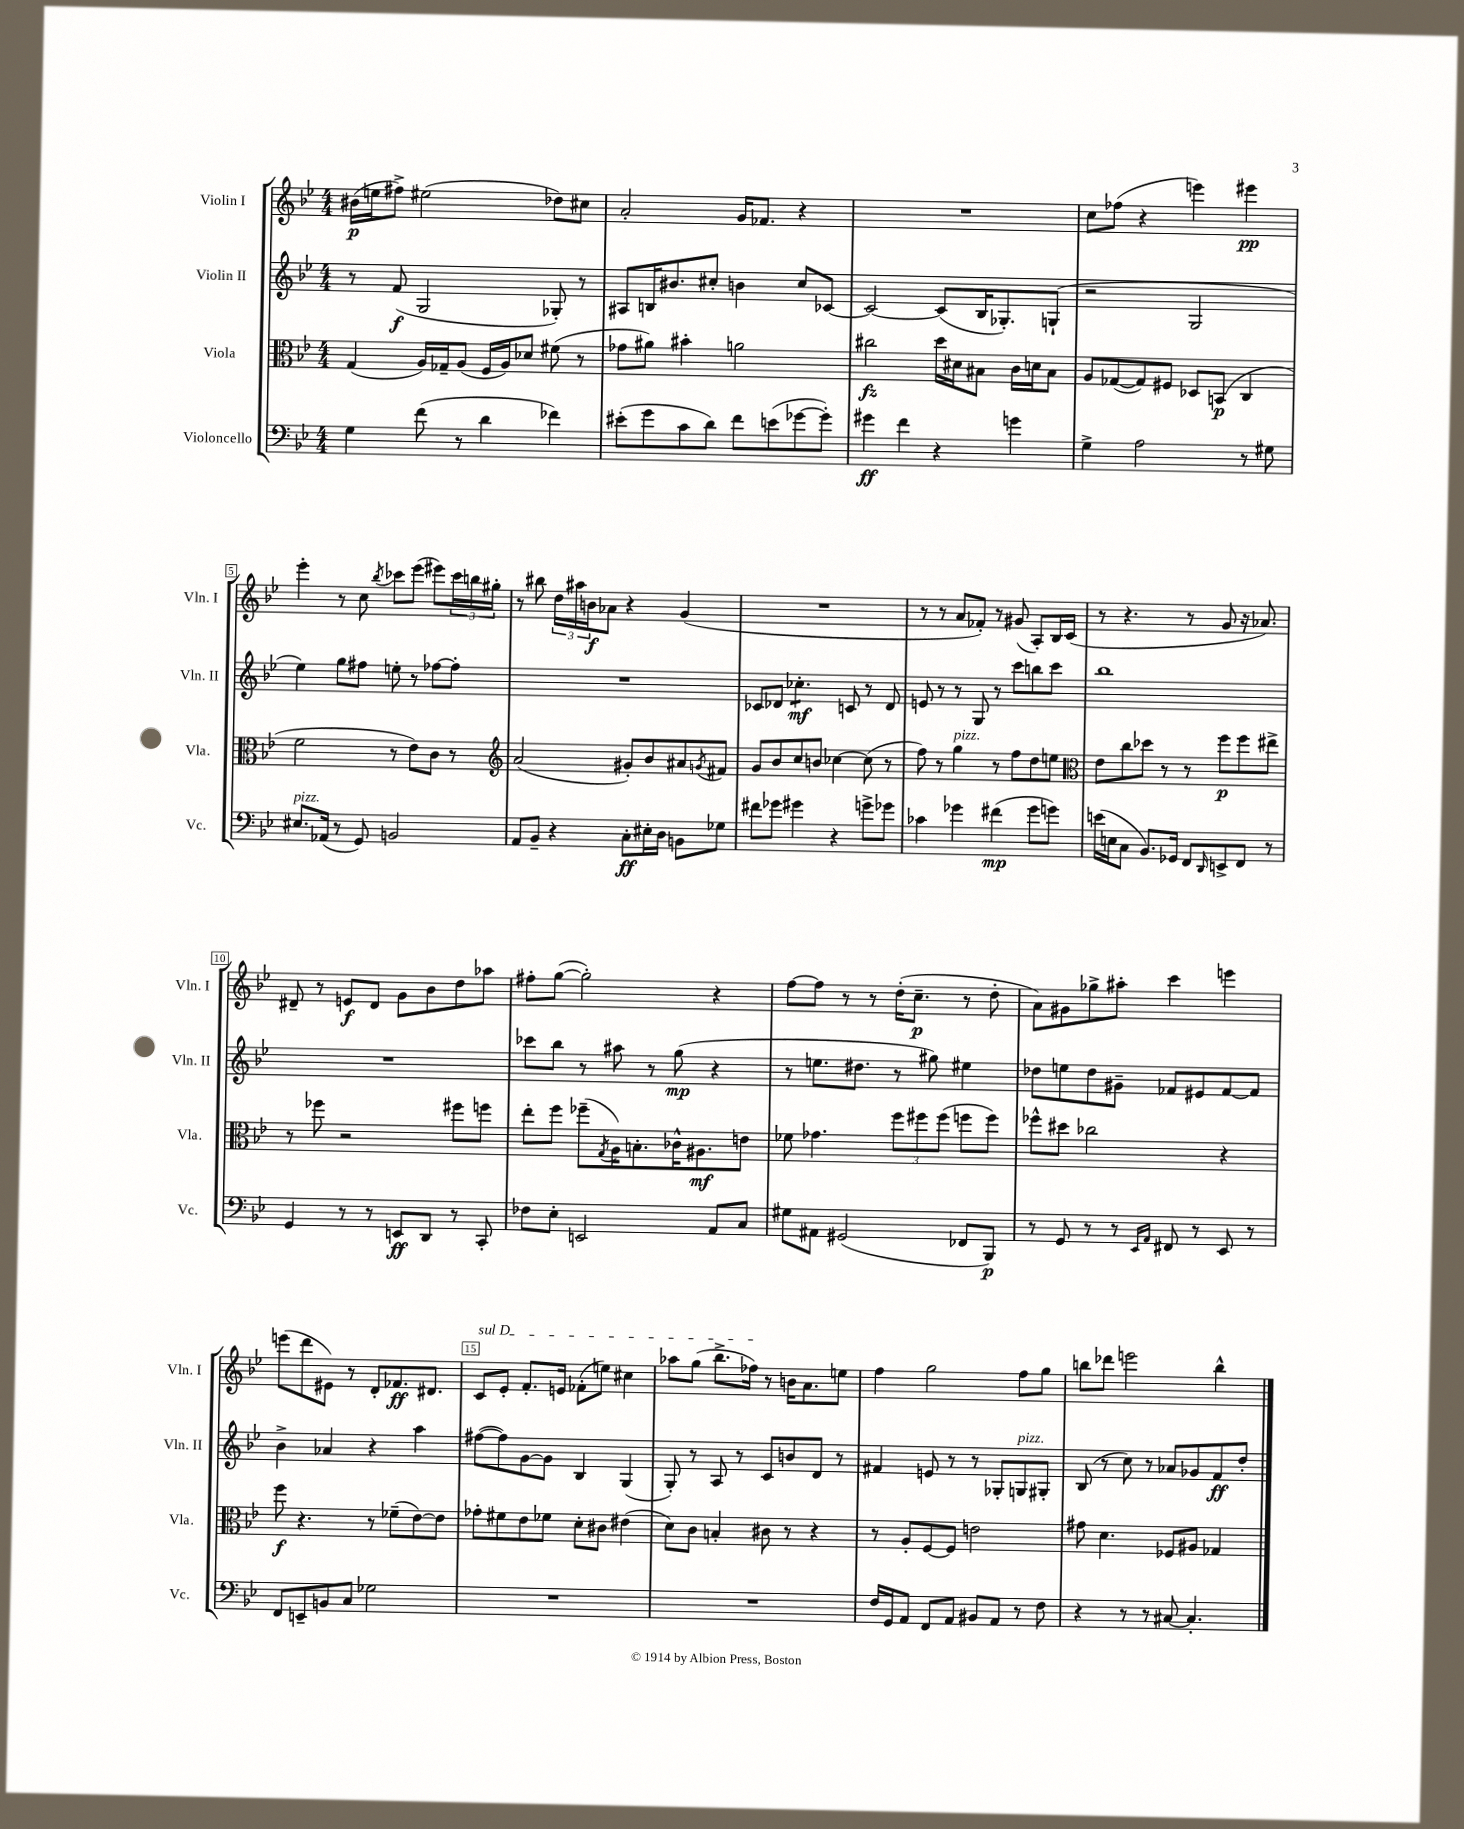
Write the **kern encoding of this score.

**kern	**kern	**kern	**kern
*staff4	*staff3	*staff2	*staff1
*clefF4	*clefC3	*clefG2	*clefG2
*k[b-e-]	*k[b-e-]	*k[b-e-]	*k[b-e-]
*M4/4	*M4/4	*M4/4	*M4/4
4G\	(4G/	8r	(16b#\LL
.	.	.	16ee\J
.	.	(8f/	8ff#^\J)
(8f\	16A/LL)	2G/	(2ee#\
.	16G-~/J	.	.
8r	(8A/J	.	.
4d\	16F/LL	.	.
.	16A/J)	.	.
.	8d-/J	.	.
4f-\)	(8f#\	8G-'/)	8dd-\L)
.	8r	8r	8cc#\J
=	=	=	=
(8e#'\L	8g-\L	8A#/L	2a'/
8g\	8a#\J)	16B/K	.
.	.	8.b#/	.
8c\	4b#'\	.	.
8d\J)	.	8cc#'/J	.
8f\L	2a\	4b\	16g/LK
.	.	.	8.f-/J
(8e\	.	.	.
[8g-\	.	8cc#/L	4r
8g-'\]J)	.	[8c-/J	.
=	=	=	=
4g#\	2cc#\	2c-/_	1r
4f\	.	.	.
4r	16dd\LL	(8c-/]L	.
.	16d#\J	.	.
.	8B#\J	16B-/K	.
.	.	8.G-'/)	.
4g\	16c\LL	.	.
.	16d\J	.	.
.	8B#\J	(8G`/J	.
=	=	=	=
4G^\	8A/L	2r	8cc\L
.	([8G-/	.	(8ff-\J
2A\	8G-/])	.	4r
.	8F#/J	.	.
.	8D-/L	2G/	4eee\)
.	(8BB/J	.	.
8r	4C/	.	4eee#\
8G#\	.	.	.
=	=	=	=
8.E#/L	2f\	4ee-\)	4eee-'\
(16AA-/Jk	.	.	.
8r	.	8gg\L	8r
8GG/)	.	8ff#\J	8cc\
.	.	.	8qbb-/
2BB/	8r	8ee'\	8ccc-\L
.	8e-\L)	8r	(8eee-\J
.	8c\J	[8ff-\L	8eee#\L)
.	8r	8ff-'\]J	24ccc-\L
.	.	.	24bb\
.	.	.	24gg#'\JJ
=	=	=	=
*	*clefG2	*	*
8AA/L	(2a/	1r	8r
8BB-~/J	.	.	8bb#\
4r	.	.	24dd\LL
.	.	.	24aa#\
.	.	.	24b\J
.	.	.	8a-\J
8C'\L	8g#'/L)	.	4r
16E#'\L	8b-/	.	.
16D\JJ	.	.	.
8BB\L	8a#/	.	(4g/
.	8qg/	.	.
8G-\J	8f#/J	.	.
=	=	=	=
8f#\L	8g/L	8c-/L	1r
8g-\J	8b-/	8d-/J	.
4g#\	8cc/	4.cc-'\	.
.	8b/J	.	.
4r	[4cc-\	.	.
.	.	8c/	.
8g^\L	(8cc-\]	8r	.
8g-\J	8r	8d-/	.
=	=	=	=
4c-\	8ff\)	8e/	8r
.	8r	8r	8r
4g-\	4gg\	8r	8a/L
.	.	8G/	8f-'/J)
(4f#\	8r	8r	8r
.	8ff\L	8ccc\L	(8g#/
8g-\L	8dd\	8bb\	8A'/L)
8g\J)	8ee\J	8ccc\J	16B-/L
.	.	.	(16c/JJ
=	=	=	=
*	*clefC3	*	*
(16e\LL	8e-\L	1bb-	8r
16E\J	.	.	.
8C\J	8cc\	.	4.r
8.BB-/L)	8dd-\J	.	.
.	8r	.	.
16GG-/Jk	.	.	.
8FF/L	8r	.	8r
16qqDD/	.	.	.
8EE^/	8ff\L	.	8g/
8FF/J	8ff\	.	16r
.	.	.	8.a-/)
8r	8ee#^\J	.	.
=	=	=	=
4GG/	8r	1r	8d#~/
.	8ff-\	.	8r
8r	2r	.	8e/L
8r	.	.	8d#/J
8EE/L	.	.	8g\L
8DD/J	.	.	8b-\
8r	8ff#\L	.	8dd\
8CC'/	8ff\J	.	8aa-\J
=	=	=	=
8F-\L	8ee-'\L	8ccc-\L	8ff#'\L
8E-'\J	8ff\J	8bb-\J	([8gg\J
2EE/	(8ff-~\L	8r	2gg'\])
.	8qG/	.	.
.	16A\K)	8aa#\	.
.	8.B'\	.	.
.	.	8r	.
.	16c-^^\K	(8gg\	.
.	8.A#\	.	.
8AA/L	.	4r	4r
8C/J	8e\J	.	.
=	=	=	=
8G#\L	8f-\	8r	[8ff\L
8AA#\J	4.g-\	8.ee\L	8ff\]J
(2GG#/	.	.	8r
.	.	8.dd#\J	.
.	.	.	8r
.	12ff\L	8r	(16dd'\LK
.	.	.	8.cc~\J
.	12ff#\	.	.
.	.	8gg#\)	.
.	(12ff#\J	.	.
8FF-/L	8ff\L	4ee#\	8r
8BBB-/J)	8ff\J)	.	8dd'\
=	=	=	=
8r	8ff-^^\L	8dd-\L	8a\L)
8GG/	8dd#\J	8ee\	8g#\
8r	2cc-\	8dd-\	8gg-^\
8r	.	8g#~\J	8aa#'\J
16qqEE-/LL	.	.	.
16qqAA/JJ	.	.	.
8FF#/	.	8f-/L	4ccc\
8r	.	8e#/	.
8EE-/	4r	[8f-/	4eee\
8r	.	8f-/]J	.
=	=	=	=
8FF/L	8ff\	4b-^\	(8eee\L
8EE~/	4.r	.	8ddd\
8BB/	.	4a-/	8e#\J)
8C/J	.	.	8r
2G-\	8r	4r	8d'/L
.	(8f-~\L	.	8.f-/
.	[8e-\)	4aa\	.
.	.	.	8.d#/J
.	8e-\]J	.	.
=	=	=	=
1r	8g-'\L	([8ff#\L	8c/L
.	8f#\	8ff#\])	8e-'/J
.	8e-\	[8g\	8.f'/L
.	8f-\J	8g\]J	.
.	.	.	16e/Jk
.	8d'\L	4B-/	(8f-'\L
.	8c#\J	.	8ee\J)
.	(4e#\	(4G/	4cc#\
=	=	=	=
1r	8d\L)	8G'/)	8aa-\L
.	8c\J	8r	(8gg\J
.	4B'/	8A/	8.bb-^\L
.	.	8r	.
.	.	.	16ff-\Jk)
.	8c#\	8c/L	8r
.	8r	8b/	16b\LK
.	.	.	8.a\
.	4r	8d/J	.
.	.	8r	8ee\J
=	=	=	=
16F/LL	8r	4f#/	4ff\
16GG/J	.	.	.
8AA/J	8A'/L	.	.
8FF/L	[8F/	8e/	2gg\
8AA/J	8F/]J	8r	.
8BB#/L	2e\	8r	.
8AA/J	.	8G-'/L	.
8r	.	8G/	8ff\L
8F\	.	8G#'/J	8gg\J
=	=	=	=
4r	8g#\	(8B-/	8bb\L
.	4.d\	8r	8ddd-\J
8r	.	8cc\)	2eee\
8r	.	8r	.
[8C#/	8F-/L	8a-/L	.
4.C#'/]	8A#/J	8g-/	.
.	4G-/	8f/	4bb^^\
.	.	8dd'/J	.
==	==	==	==
*-	*-	*-	*-
